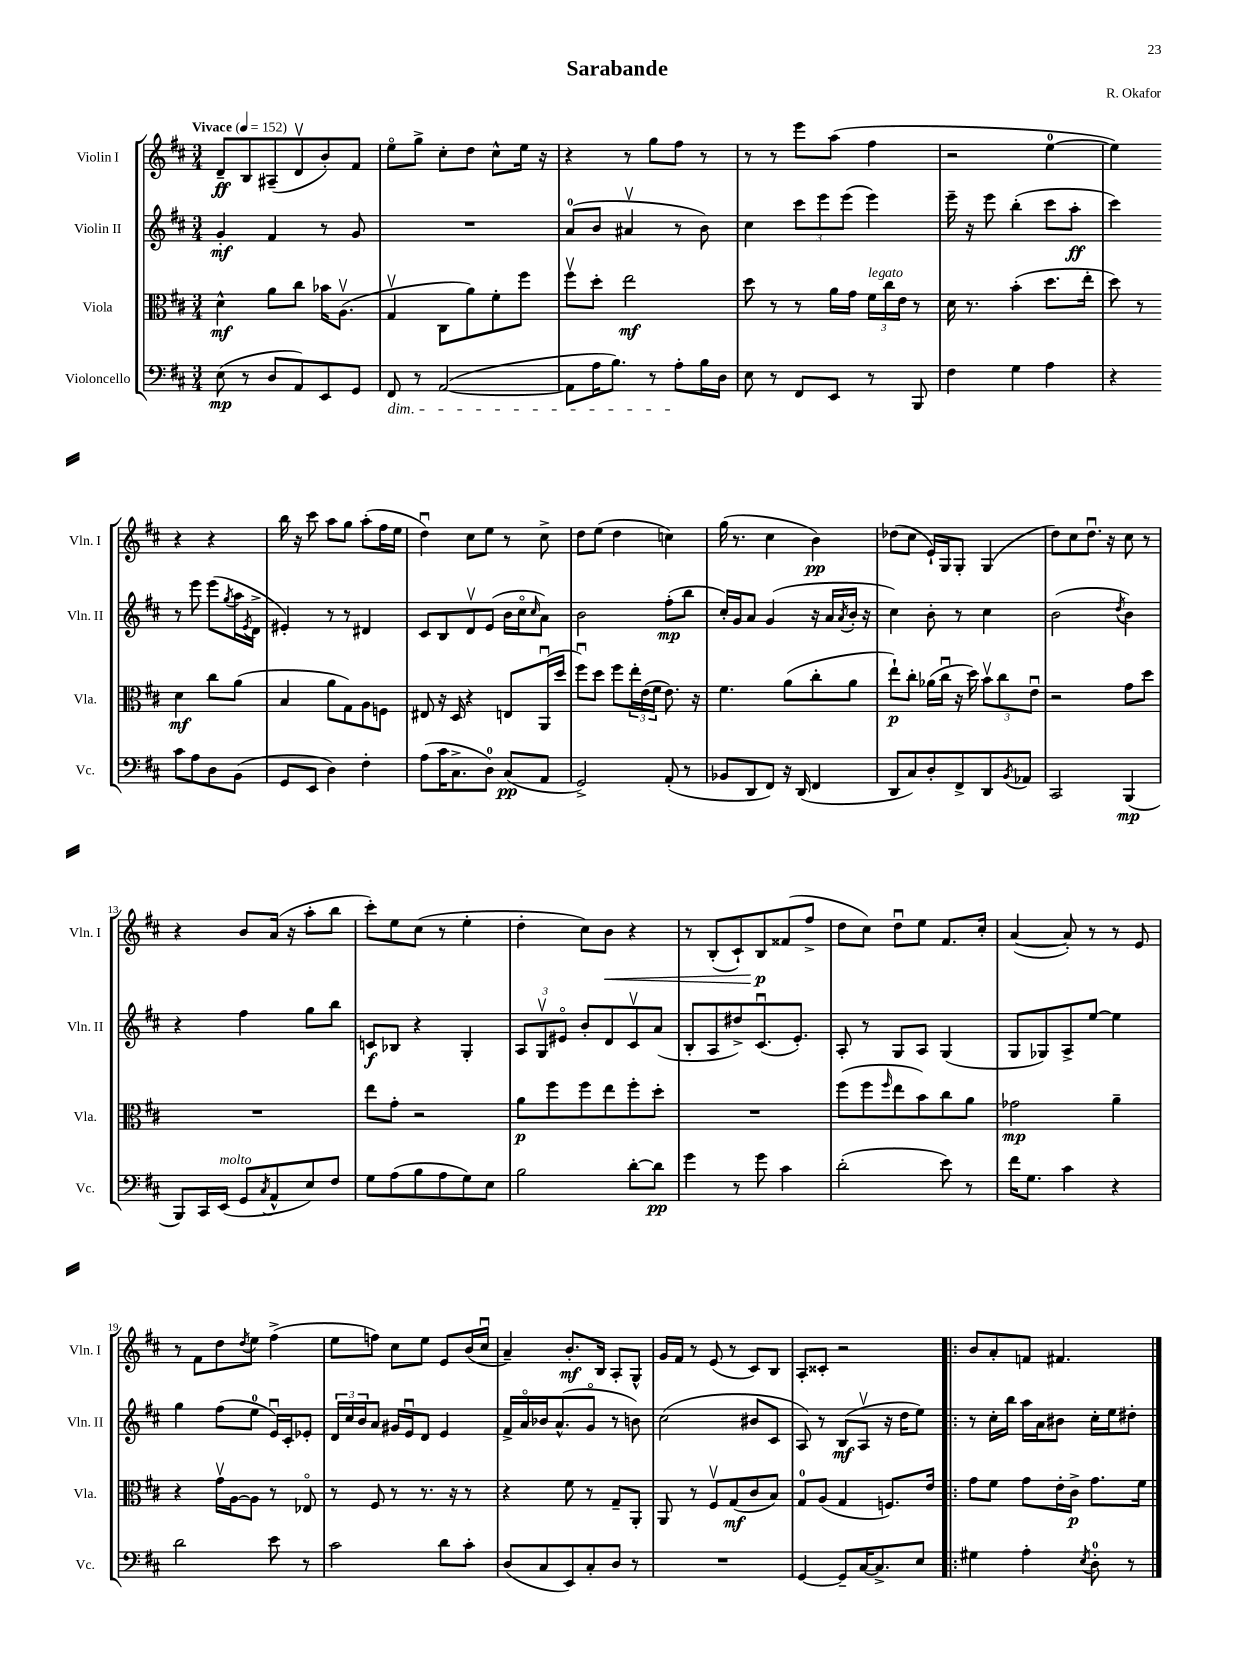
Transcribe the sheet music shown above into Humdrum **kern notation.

**kern	**kern	**kern	**kern
*staff4	*staff3	*staff2	*staff1
*clefF4	*clefC3	*clefG2	*clefG2
*k[f#c#]	*k[f#c#]	*k[f#c#]	*k[f#c#]
*M3/4	*M3/4	*M3/4	*M3/4
*MM152	*MM152	*MM152	*MM152
(8E	4d^^	4g'	8d~
8r	.	.	8B
8D	8a	4f#	(8A#~
8AA)	8cc#	.	8dv
8EE	16b-	8r	8b')
.	(8.Av	.	.
8GG	.	8g	8f#
=	=	=	=
8FF#	4Gv	2.r	8eeo
8r	.	.	8gg^
([2AA	8C#	.	8cc#'
.	8a)	.	8dd
.	8f#'	.	8cc#^^
.	8ff#	.	16ee
.	.	.	16r
=	=	=	=
8AA]	8ff#v	(8a	4r
16A	8dd'	8b	.
8.B)	.	.	.
.	2ee	4a#v	8r
8r	.	.	8gg
8A'	.	8r	8ff#
16B	.	8b)	8r
16D	.	.	.
=	=	=	=
8E	8dd	4cc#	8r
8r	8r	.	8r
8FF#	8r	12ccc#	8eee
.	.	12eee	.
8EE	16a	.	(8aa
.	.	(12eee	.
.	16g	.	.
8r	24f#	4eee)	4ff#
.	24cc#	.	.
.	24e	.	.
8BBB	8r	.	.
=	=	=	=
4F#	16d	16eee~	2r
.	8.r	16r	.
.	.	8eee	.
4G	(4b'	(4bb'	.
4A	8.dd	8ccc#	[4ee
.	.	8aa'	.
.	16ee'	.	.
=	=	=	=
4r	8dd)	4ccc#)	4ee])
.	8r	.	.
8c#	4d	8r	4r
8A	.	8eee	.
8D	8cc#	(8eee	4r
.	.	8qgg	.
(8BB	(8a	16aa	.
.	.	8qe	.
.	.	16d^	.
=	=	=	=
8GG	4B	4e#')	16bb
.	.	.	16r
8EE	.	.	8ccc#
4D)	8a	8r	8aa
.	8G)	8r	8gg
4F#'	8A	4d#	(8aa'
.	8F	.	16ff#
.	.	.	16ee
=	=	=	=
(8A	8E#	8c#	4ddu)
16c#	16r	8B	.
8.C#^	16D	.	.
.	4r	8dv	8cc#
8D)	.	(8e	8ee
(8C#	8E	16b	8r
.	.	16cc#o	.
.	.	16qqcc#	.
8AA	(16AAu	8a)	8cc#^
.	16dd	.	.
=	=	=	=
2GG^)	8ff#u)	2b	8dd
.	8dd	.	(8ee
.	8ff#	.	4dd
.	24ee'	.	.
.	(24e	.	.
.	24f#	.	.
(8AA'	8.e)	(8ff#'	4cc)
8r	.	8bb	.
.	16r	.	.
=	=	=	=
8BB-	4.f#	16cc#')	(16gg
.	.	16g	8.r
8DD	.	8a	.
8FF#)	.	(4g	4cc#
16r	(8a	.	.
(16DD	.	.	.
4FF#	8cc#'	16r	4b)
.	.	16a	.
.	.	8qa	.
.	8a	16b'	.
.	.	16r	.
=	=	=	=
8DD	8ee`)	4cc#)	(8dd-
8C#)	8cc#'	.	8cc#
8D'	(16a-	8b'	16e`)
.	16cc#u	.	16G
8FF#^	16r	8r	8G'
.	16dd)	.	.
8DD	12bv	4cc#	(4G
.	12cc#	.	.
8qBB	.	.	.
8AA-	.	.	.
.	12eu	.	.
=	=	=	=
2CC#	2r	(2b	8dd)
.	.	.	8cc#
.	.	.	8.ddu
.	.	.	16r
.	.	8qdd	.
(4BBB	8g	4b)	8cc#
.	8dd	.	8r
=	=	=	=
8BBB)	2.r	4r	4r
16CC#	.	.	.
(16EE	.	.	.
8GG	.	4ff#	8b
8qC#	.	.	.
8AA^^	.	.	(16a
.	.	.	16r
8E)	.	8gg	8aa'
8F#	.	8bb	8bb
=	=	=	=
8G	8ee	8c	8ccc#')
(8A	8g'	8B-	8ee
8B	2r	4r	(8cc#
8A	.	.	8r
8G)	.	4G'	4ee'
8E	.	.	.
=	=	=	=
2B	8a	12A	4dd'
.	.	12Gv	.
.	8ff#	.	.
.	.	12e#o	.
.	8ff#	8b'	8cc#)
.	8ee	8d	8b
[8d'	8ff#'	8c#v	4r
8d]	8dd'	(8a	.
=	=	=	=
4g	2.r	8B'	8r
.	.	8A	(8B'
8r	.	8dd#^)	8c#`)
8g	.	(8.c#u	8B
4c#	.	.	(8f##
.	.	8.e')	.
.	.	.	8ff#^
=	=	=	=
(2d'	(8ff#	8A'	8dd
.	8ff#	8r	8cc#)
.	16qqff#	.	.
.	8ee	8G	8ddu
.	8b)	8A	8ee
8e)	8cc#	(4G	8.f#
8r	8a	.	.
.	.	.	16cc#'
=	=	=	=
16f#	2g-	8G	([4a
8.G	.	.	.
.	.	8G-)	.
4c#	.	8A^	8a'])
.	.	[8ee	8r
4r	4a~	4ee]	8r
.	.	.	8e
=	=	=	=
2d	4r	4gg	8r
.	.	.	8f#
.	16gv	(8ff#	8dd
.	[16A	.	.
.	.	.	8qdd
.	8A]	8ee	8ee
8e	8r	16eu)	(4ff#^
.	.	16c#'	.
8r	8E-o	8e-'	.
=	=	=	=
2c#	8r	24d	8ee
.	.	24cc#	.
.	.	24b	.
.	8F#	8a	8ff)
.	8r	16g#	8cc#
.	.	16eu	.
.	8.r	8d	8ee
8d	.	4e	8e
.	16r	.	.
8c#'	8r	.	(16b
.	.	.	16cc#u
=	=	=	=
(8D	4r	16f#^	4a~)
.	.	16ao	.
8C#	.	16b-	.
.	.	(8.a^^	.
8EE)	8f#	.	8.b'
8C#'	8r	8go	.
.	.	.	16B
8D	8G~	8r	8A'
8r	8AA'	8b)	8G^^
=	=	=	=
2.r	8AA	(2cc#	16g
.	.	.	16f#
.	8r	.	8r
.	8F#v	.	(8e
.	(8G	.	8r
.	8c#	8b#	8c#)
.	8B)	8c#	8B
=	=	=	=
[4GG	8G	8A)	8A'
.	(8A	8r	8c##'
8GG~]	4G	(8B	2r
[16C#	.	8Av	.
8.C#^]	.	.	.
.	8.F)	16r	.
.	.	16dd	.
8E	.	8ee)	.
.	16e	.	.
=!|:	=!|:	=!|:	=!|:
4G#	8g	8r	8b
.	8f#	16cc#'	8a'
.	.	16bb	.
4A'	8g	16aa	8f
.	.	16a	.
.	16e'	8b#	4.f#
.	16c#^	.	.
8qE	.	.	.
8D'	8.g	16cc#'	.
.	.	16ee	.
8r	.	8dd#'	.
.	16f#	.	.
==	==	==	==
*-	*-	*-	*-
